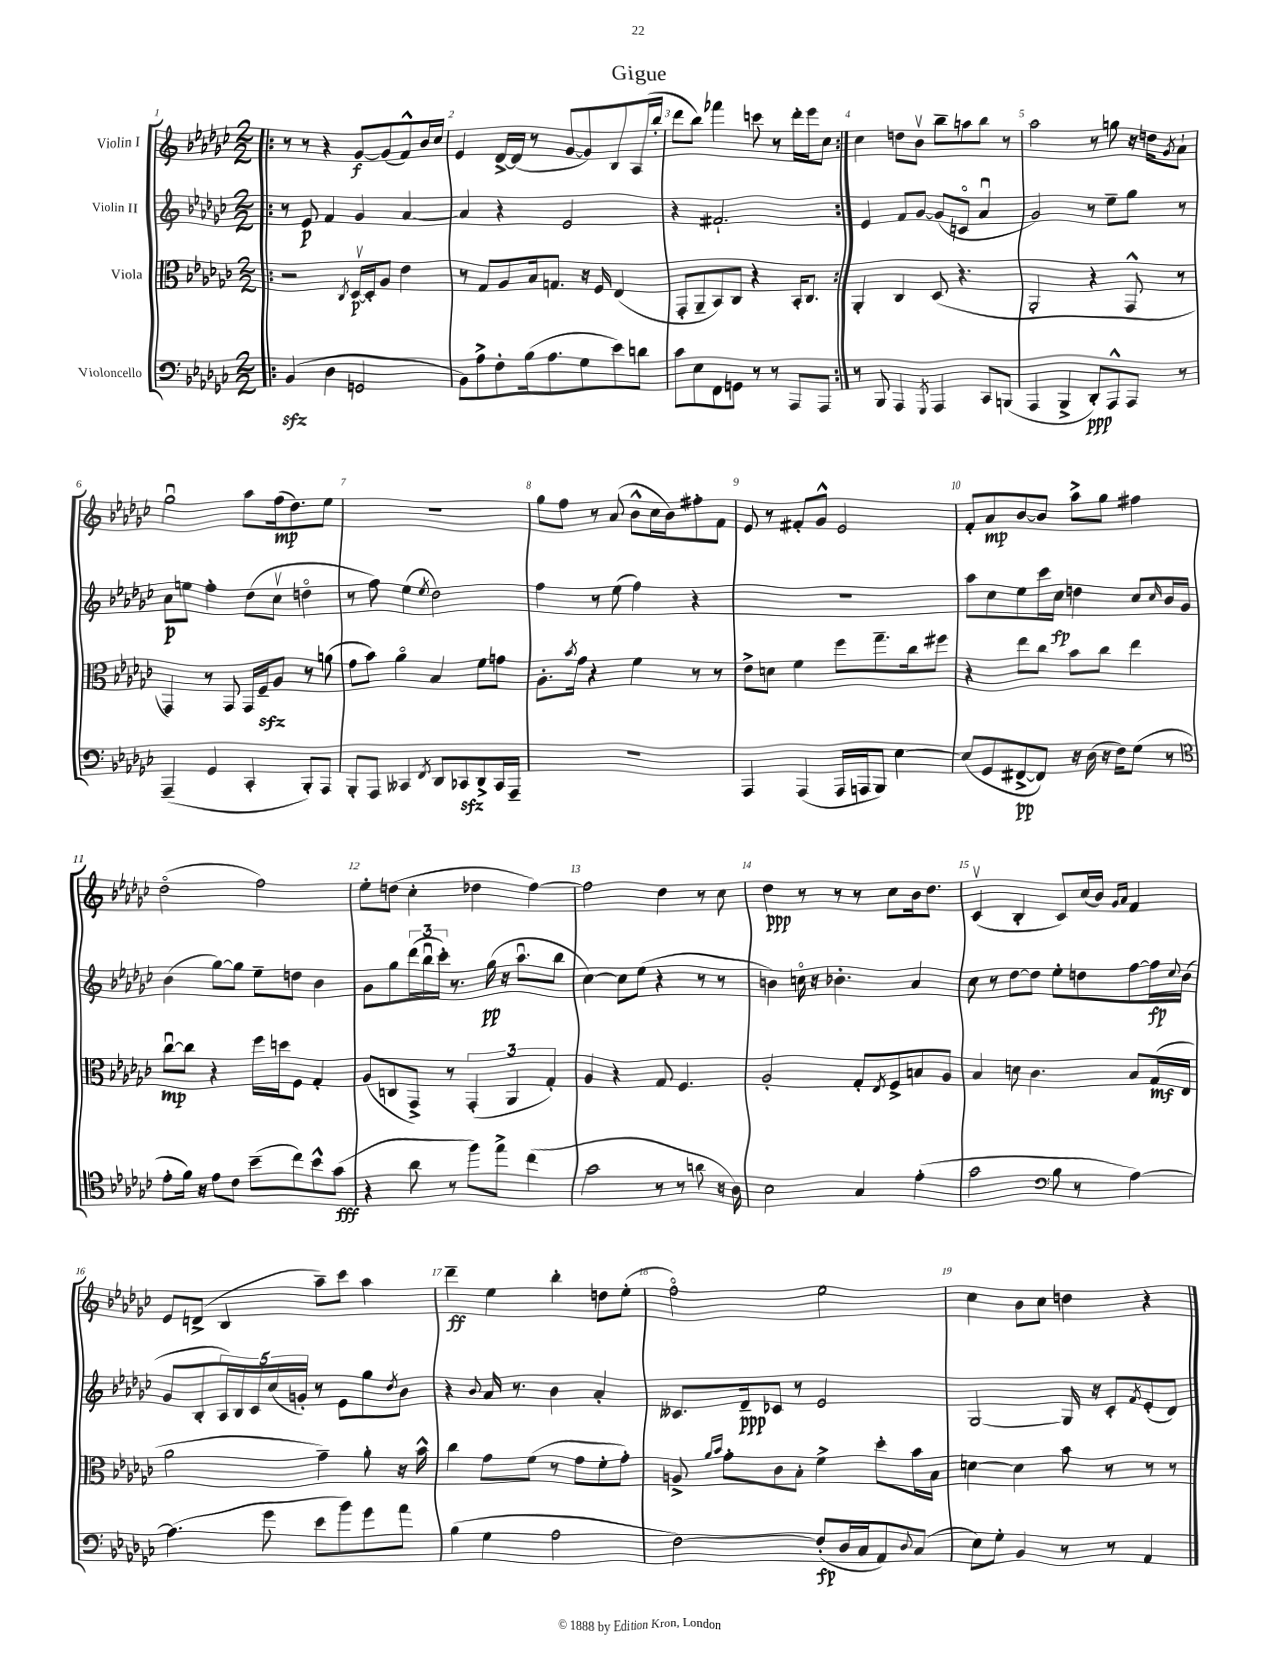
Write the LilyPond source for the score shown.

\header { title = "Gigue" }
<<
\new StaffGroup <<
\new Staff = "s0" \with { instrumentName = "Violin I" } {
    \clef treble \key ges \major \numericTimeSignature \time 2/2
    \repeat volta 2 { \bar ".|:" r8 r8 r4 ges'8~\f ges'8( f'8-^) bes'16 ces''16 |
    ees'4 des'16~-> des'16( r8 ges'8~ ges'8) bes8 aes16( bes''16-. |
    des'''8 bes''8) fes'''4 c'''8 r8 des'''16-. ees'''16 ces''8 | }
    ces''4 d''8 bes'8\upbow bes''8-- a''8 bes''8 r8 |
    aes''2 r8 g''8 r16 d''16 \acciaccatura { ges'8 } aes'8-! |
    ges''2\downbow aes''8 f''16\mp( des''8.) ees''8 |
    R1 |
    ges''8 f''8 r8 aes'8( bes'8-^ ces''16 bes'16) fis''8-. f'8 |
    ees'8 r8 fis'8-. ges'8-^ ees'2 |
    f'8-. aes'8\mp bes'8~ bes'8 aes''8-> ges''8 fis''4 |
    des''2\flageolet( f''2) |
    ees''8-. d''8( ces''4-. des''4 f''4~) |
    f''2 des''4 r8 ces''8 |
    des''4\ppp r8 r8 r8 ces''8 bes'16 des''8. |
    ces'4\upbow( bes4-. ces'8) ces''16( bes'16) \grace { ges'16 aes'16 } f'4 |
    ees'8 d'8->( bes4 aes''8--) ces'''8 aes''4 |
    des'''4--\ff ees''4 bes''4-. d''8 ees''8-.( |
    f''2\flageolet) ees''2 |
    ces''4 bes'8 ces''8 d''4 r4 \bar "|." |
}
\new Staff = "s1" \with { instrumentName = "Violin II" } {
    \clef treble \key ges \major \numericTimeSignature \time 2/2
    \repeat volta 2 { \bar ".|:" r8 ees'8\p f'4 ges'4 aes'4~ |
    aes'4 r4 ees'2 |
    r4 fis'2.-! | }
    ees'4 f'8 ges'8~ ges'8( c'8\flageolet aes'4\downbow |
    ges'2) r8 ees''8-- ges''8 r8 |
    aes'8\p e''8 f''4-. des''8( ces''8\upbow d''4\flageolet |
    r8 f''8) ees''4( \acciaccatura { ees''8 } des''2) |
    f''4 r8 ees''8( f''4) r4 |
    R1 |
    aes''8 ces''8 ees''8 ces'''16 ces''16\fp d''4 ces''8 \grace { ces''16 } bes'16 ges'16 |
    bes'4( ges''8~) ges''8 ees''8-- d''8 bes'4 |
    ges'8 ges''8 \tuplet 3/2 { des'''16( bes''16\downbow ces'''16-.) } r8. ges''16\pp( r16 aes''8.\downbow bes''8 |
    ces''4~) ces''8 ees''8( r4 r8 r8 |
    b'4) c''16\flageolet r16 bes'4.-. aes'4 |
    ces''8 r8 des''8~ des''8 ees''8-. d''8 f''8~ f''16\fp \appoggiatura { ces''8 } bes'16( |
    ges'8 bes8-. \tuplet 5/4 { aes16) bes16 ces'16 ces''16( g'16-.) } r8 ees'8 ges''8 \acciaccatura { des''8 } bes'8 |
    r4 \appoggiatura { bes'8 } aes'16 r8. bes'4 aes'4-. |
    ceses'8. des'16--\ppp ces'8 r8 ees'2 |
    ges2~ ges16 r16 ces'8-. \acciaccatura { f'8 } ees'8-.( des'8) \bar "|." |
}
\new Staff = "s2" \with { instrumentName = "Viola" } {
    \clef alto \key ges \major \numericTimeSignature \time 2/2
    \repeat volta 2 { \bar ".|:" r2 \acciaccatura { ces8 } des16~\upbow\p des16-. aes8 ees'4 |
    r8 ges8 aes8 bes16 g8. r16 f16 ees4( |
    ges,8-. aes,8-- bes,8) ces8 r4 bes,16-. ces8. | }
    aes,4-. ces4 des8( r4. |
    aes,2-. r4 ges,8-^ r8 |
    ges,4) r8 ges,8 ges,16 f16--\sfz aes8 r8 a'8( |
    ges'8 bes'8) aes'4\flageolet bes4 f'8 g'8 |
    aes8.-. \acciaccatura { bes'8 } ges'16 r4 f'4 r8 r8 |
    ees'8-> d'8 f'4 f''8 ges''8.-- ces''16 fis''8 |
    r4 ees''8 ces''8 bes'8 ces''8 ees''4 |
    ces''8~\downbow\mp ces''8 r4 f''16 d''16 f8 ges4-. |
    aes8( c8 ges,8->) r8 \tuplet 3/2 { ges,4-.( aes,4 ges4-.) } |
    aes4 r4 ges8 f4. |
    aes2-. ges8-. \acciaccatura { ees8 } f8-> b8 aes8 |
    bes4 d'8 ces'4. bes8 ges16\mf( ees16 |
    aes'2 ges'4--) aes'8-. r16 bes'16-^ |
    ces''4 ges'8 f'8( r8 ges'8 f'8-. ges'8-.) |
    a8-> \grace { aes'16 bes'16 } ges'8-. ces'8 bes8-. f'4-> des''8-. bes'16 bes16 |
    d'4~ d'4 bes'8 r8 r8 r8 \bar "|." |
}
\new Staff = "s3" \with { instrumentName = "Violoncello" } {
    \clef bass \key ges \major \numericTimeSignature \time 2/2
    \repeat volta 2 { \bar ".|:" bes,4\sfz( des4 g,2 |
    bes,8) aes8-> f8-. bes16( aes8. ges8 ees'8) d'8 |
    ces'8 ees8 f,8 g,8 r8 r8 aes,,8 aes,,8 | }
    r8 bes,,8 aes,,4 \acciaccatura { ges,,8 } aes,,4 ces,8 b,,8( |
    aes,,4 bes,,4-> des,8-.\ppp) aes,,8-^ aes,,8 r8 |
    aes,,4--( ges,4 ces,4-. bes,,8-.) aes,,8 |
    bes,,8-. aes,,8 ceses,4 \acciaccatura { f,8 } des,8 ces,8\sfz des,8-> ces,16 aes,,16-- |
    R1 |
    aes,,4 aes,,4( aes,,16 a,,16 bes,,8) ees4~ |
    ees8( ges,8 fis,8~->\pp fis,8) r16 des16( r16 f16) ges8( r8 |
    \clef tenor ees'8-. f'16) r16 ees'8 ces'8 bes'8--( ces''8) bes'8-^ ges'8\fff( |
    r4 aes'8 r8 f''8) ees''8-> ces''4( |
    ges'2 r8 r8 a'8 r16 aes16) |
    bes2 ges4 ees'4-.( |
    ges'2 \clef bass bes8 r8 aes4~) |
    aes4.( ges'8 ees'8 bes'8) ges'8 aes'8 |
    bes4( ges4 aes2 |
    f2~) f8-.\fp( des16 ces16 aes,8) \appoggiatura { des8 } ces8( |
    ees8) ges8-. bes,4 r8 r8 aes,4 \bar "|." |
}
>>
>>
\layout { \context { \Score \override BarNumber.break-visibility = ##(#f #t #t) barNumberVisibility = #all-bar-numbers-visible } }
